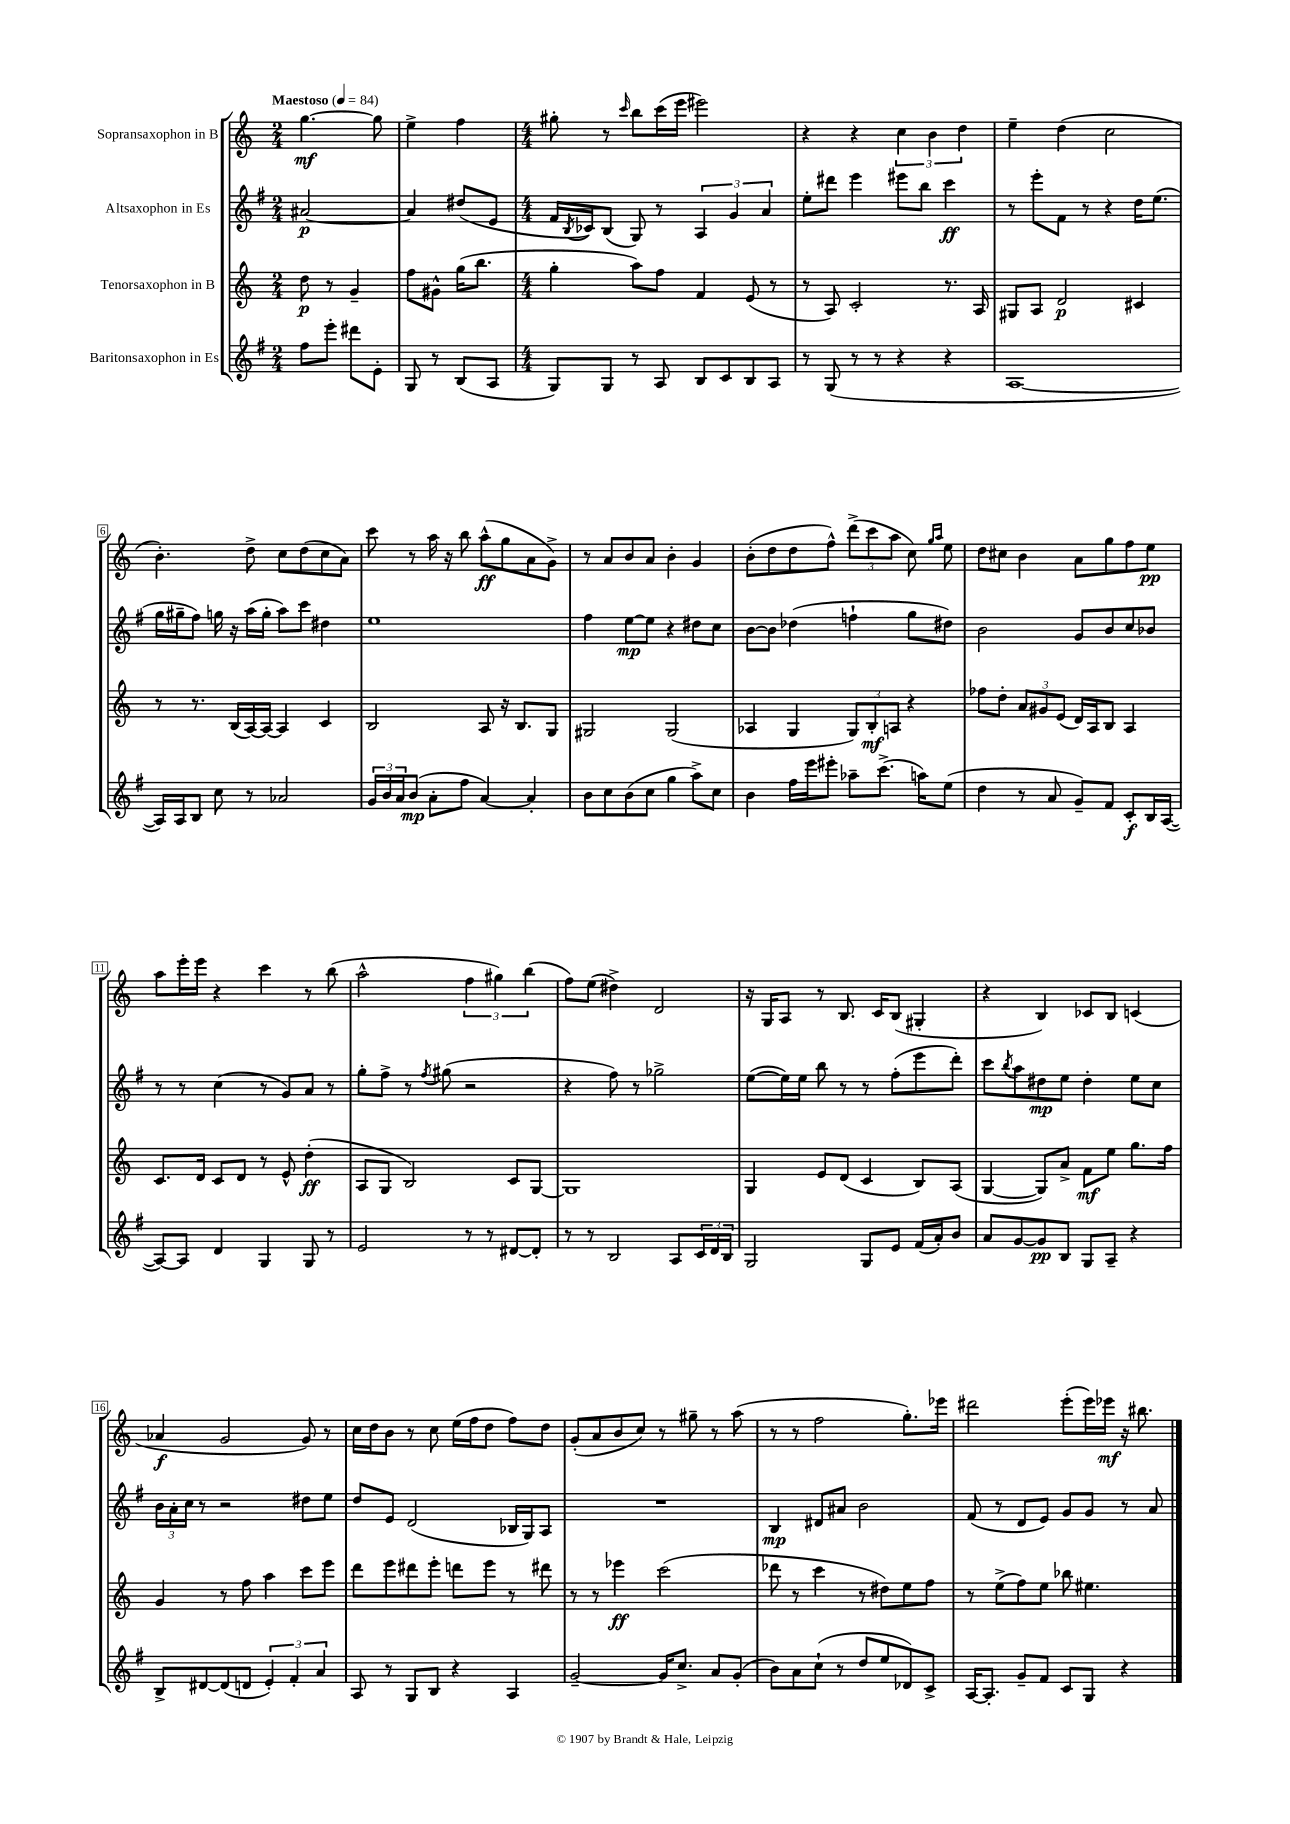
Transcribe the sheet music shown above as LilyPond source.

<<
\new StaffGroup <<
\new Staff = "s0" \with { instrumentName = "Sopransaxophon in B" } {
    \clef treble \key c \major \numericTimeSignature \time 2/4 \tempo "Maestoso" 4 = 84
    g''4.~\mf g''8 |
    e''4-> f''4 |
    \numericTimeSignature \time 4/4 gis''8-. r8 \grace { c'''16 } b''8 c'''16( e'''16 eis'''2) |
    r4 r4 \tuplet 3/2 { c''4 b'4 d''4 } |
    e''4-- d''4( c''2 |
    b'4.-.) d''8-> c''8 d''8( c''8 a'8) |
    c'''8 r8 a''16 r16 b''8 a''8-^\ff( g''8 a'8 g'8->) |
    r8 a'8 b'8 a'8 b'4-. g'4 |
    b'8-.( d''8 d''8 f''8-^) \tuplet 3/2 { d'''8->( c'''8 a''8 } c''8) \grace { g''16 a''16 } e''8 |
    d''8 cis''8 b'4 a'8 g''8 f''8 e''8\pp |
    a''8 e'''16-. e'''16 r4 c'''4 r8 b''8( |
    a''2-^ \tuplet 3/2 { f''4 gis''4) b''4( } |
    f''8) e''8( dis''4->) d'2 |
    r16 g16 a8 r8 b8. c'16 b8( gis4-. |
    r4 b4) ces'8 b8 c'4( |
    aes'4\f g'2 g'8) r8 |
    c''16 d''16 b'8 r8 c''8 e''16( f''16 d''8 f''8) d''8 |
    g'8-.( a'8 b'8 c''8) r8 gis''8-- r8 a''8( |
    r8 r8 f''2 g''8.-.) ees'''16 |
    dis'''2 e'''8-.( e'''16) ees'''16\mf r16 bis''8. \bar "|." |
}
\new Staff = "s1" \with { instrumentName = "Altsaxophon in Es" } {
    \clef treble \key g \major \numericTimeSignature \time 2/4
    ais'2~\p |
    ais'4 dis''8( e'8 |
    \numericTimeSignature \time 4/4 fis'16 \acciaccatura { b8 } ces'16) b8( g8) r8 \tuplet 3/2 { a4 g'4 a'4 } |
    e''8-. dis'''8 e'''4 eis'''8 b''8 c'''4\ff |
    r8 e'''8-. fis'8 r8 r4 d''16 e''8.( |
    g''16 gis''16-- fis''8) g''16 r16 a''16( g''16-. a''8) c'''8 dis''4 |
    e''1 |
    fis''4 e''8~\mp e''8 r4 dis''8 c''8 |
    b'8~ b'8 des''4( f''4-! g''8 dis''8) |
    b'2 g'8 b'8 c''8 bes'8 |
    r8 r8 c''4( r8 g'8) a'8 r8 |
    g''8-. fis''8-> r8 \acciaccatura { fis''8 } gis''8( r2 |
    r4 fis''8) r8 ges''2-> |
    e''8~( e''16) e''16 b''8 r8 r8 fis''8-.( e'''8 d'''8-.) |
    c'''8 \acciaccatura { b''8 } a''8 dis''8\mp e''8 dis''4-. e''8 c''8 |
    \tuplet 3/2 { b'16 a'16-. c''16 } r8 r2 dis''8 e''8 |
    d''8 e'8 d'2( bes16 g16) a8 |
    R1 |
    b4\mp dis'8 ais'8 b'2 |
    fis'8( r8 d'8 e'8) g'8 g'8 r8 a'8 \bar "|." |
}
\new Staff = "s2" \with { instrumentName = "Tenorsaxophon in B" } {
    \clef treble \key c \major \numericTimeSignature \time 2/4
    d''8\p r8 g'4-- |
    f''8 gis'8-^ g''16( b''8. |
    \numericTimeSignature \time 4/4 g''4-. a''8) f''8 f'4 e'8( r8 |
    r8 a8) c'2-. r8. a16 |
    gis8 a8 d'2\p cis'4 |
    r8 r8. b16( a16~) a16~ a4 c'4 |
    b2 a8 r16 b8. g8 |
    gis2 gis2( |
    aes4 g4 \tuplet 3/2 { g8) b8-.\mf a8 } r4 |
    fes''8 d''8-. \tuplet 3/2 { a'8 gis'8 e'8( } d'16) a16 b8 a4 |
    c'8. d'16 c'8 d'8 r8 e'8-^ d''4-.\ff( |
    a8 g8 b2) c'8 g8~ |
    g1 |
    g4 e'8 d'8( c'4 b8) a8( |
    g4~ g8) a'8-> f'8\mf e''8 g''8. f''16 |
    g'4 r8 f''8 a''4 c'''8 e'''8 |
    d'''8 e'''8 dis'''8 e'''8-. d'''8 e'''8 r8 dis'''8 |
    r8 r8 ees'''4\ff c'''2( |
    des'''8 r8 c'''4 r8 dis''8) e''8 f''8 |
    r8 e''8->( f''8) e''8 bes''8 eis''4. \bar "|." |
}
\new Staff = "s3" \with { instrumentName = "Baritonsaxophon in Es" } {
    \clef treble \key g \major \numericTimeSignature \time 2/4
    fis''8 e'''8-. dis'''8 e'8-. |
    g8 r8 b8( a8 |
    \numericTimeSignature \time 4/4 g8) g8 r8 a8 b8 c'8 b8 a8 |
    r8 g8( r8 r8 r4 r4 |
    a1~ |
    a16) a16 b8 c''8 r8 aes'2 |
    \tuplet 3/2 { g'16 b'16 a'16 } b'8\mp( a'8-. fis''8 a'4~) a'4-. |
    b'8 c''8 b'8( c''8 g''4 a''8->) c''8 |
    b'4 fis''16 e'''16 eis'''8-. aes''8-- c'''8.->( a''16) e''8( |
    d''4 r8 a'8 g'8--) fis'8 c'8-.\f b16 a16~( |
    a8~) a8 d'4 g4 g8 r8 |
    e'2 r8 r8 dis'8~ dis'8-. |
    r8 r8 b2 a8 \tuplet 3/2 { c'16 d'16 b16 } |
    g2 g8 e'8 fis'16( a'16-.) b'8 |
    a'8 g'8~ g'8\pp b8 g8 a8-- r4 |
    b8-> dis'8~ dis'8( d'8 \tuplet 3/2 { e'4-.) fis'4-. a'4 } |
    a8 r8 g8 b8 r4 a4 |
    g'2~-- g'16 c''8.-> a'8 g'8-.( |
    b'8) a'8 c''8-!( r8 d''8 e''8 des'8) c'8-> |
    a16~ a8.-. g'8-- fis'8 c'8 g8 r4 \bar "|." |
}
>>
>>
\layout { \context { \Score \override BarNumber.stencil = #(make-stencil-boxer 0.1 0.3 ly:text-interface::print) } }
